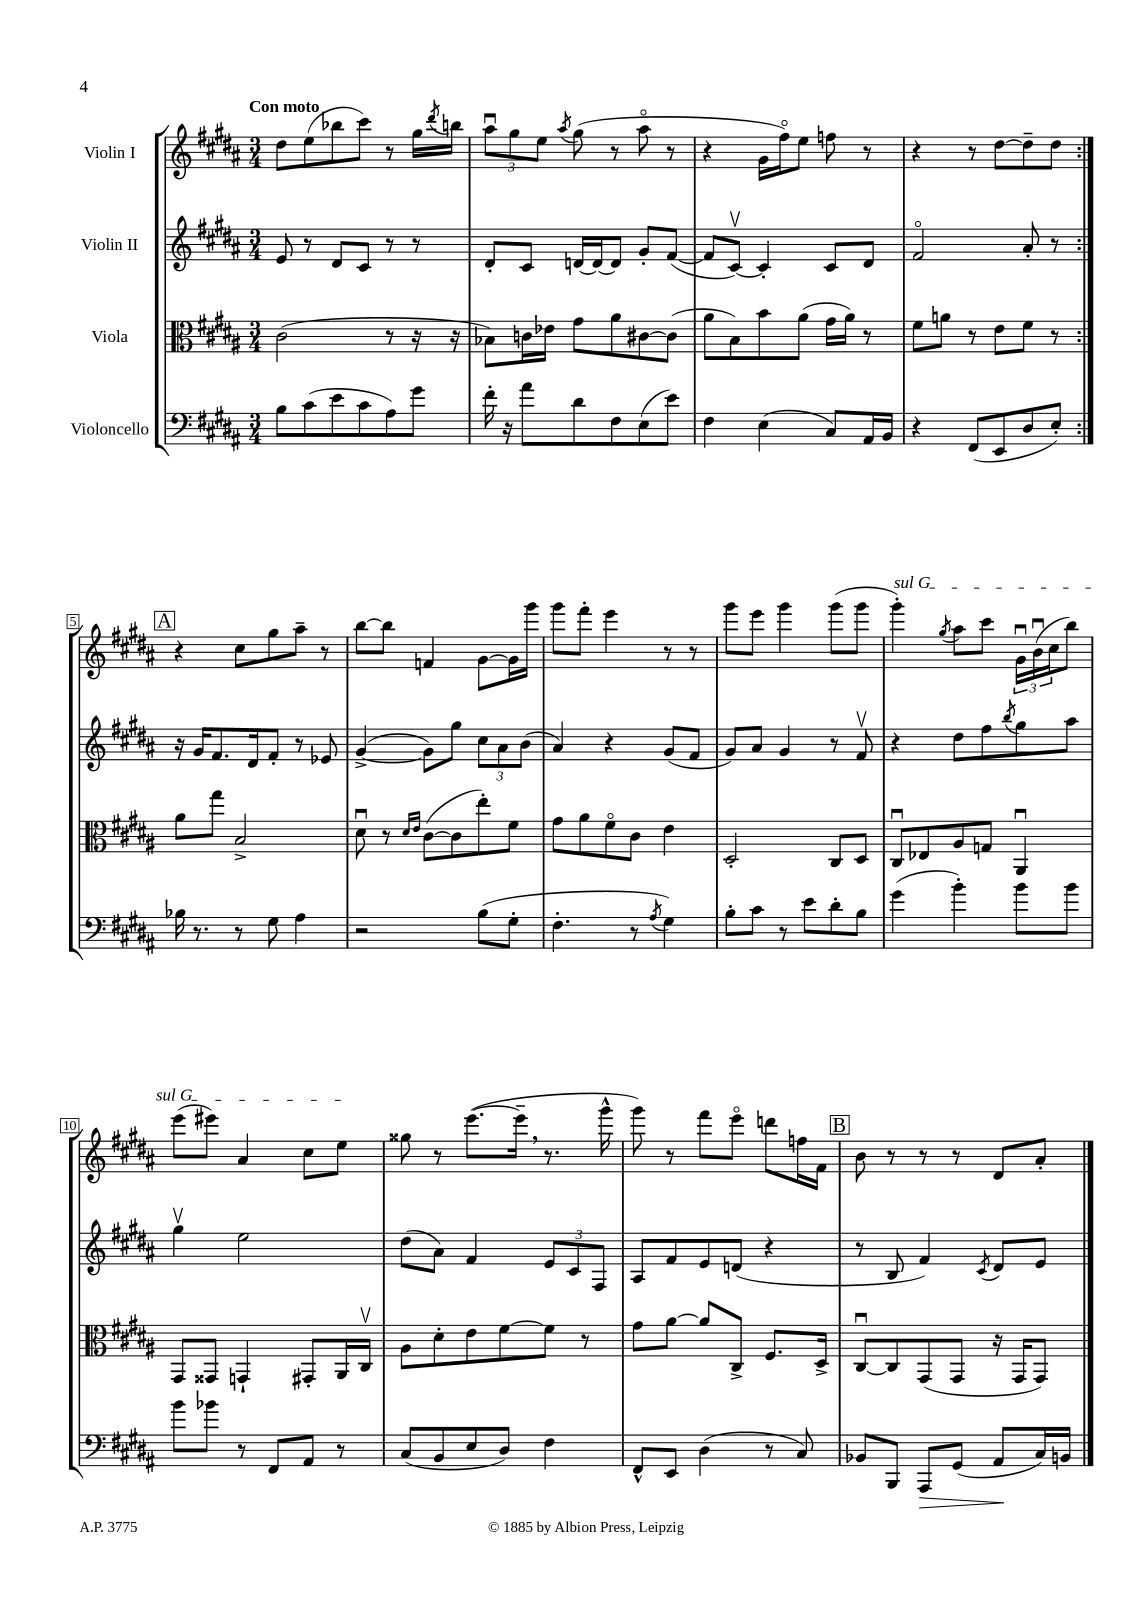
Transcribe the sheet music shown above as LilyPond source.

<<
\new StaffGroup <<
\new Staff = "s0" \with { instrumentName = "Violin I" } {
    \clef treble \key b \major \numericTimeSignature \time 3/4 \tempo "Con moto"
    \repeat volta 2 { dis''8 e''8( bes''8 cis'''8) r8 gis''16 \acciaccatura { dis'''8 } b''16 |
    \tuplet 3/2 { ais''8\downbow gis''8 e''8 } \acciaccatura { ais''8 } gis''8( r8 ais''8\flageolet r8 |
    r4 gis'16 fis''16\flageolet) e''8 f''8 r8 |
    r4 r8 dis''8~ dis''8-- dis''8 | }
    \mark \markup { \box "A" } r4 cis''8 gis''8 ais''8-- r8 |
    b''8~ b''8 f'4 gis'8~ gis'16 gis'''16 |
    gis'''8 fis'''8-. e'''4 r8 r8 |
    gis'''8 e'''8 gis'''4 gis'''8( gis'''8 |
    \once \override TextSpanner.bound-details.left.text = \markup { \italic "sul G" } gis'''4-.\startTextSpan) \acciaccatura { gis''8 } ais''8 cis'''8 \tuplet 3/2 { gis'16\downbow b'16\downbow( cis''16 } b''8) |
    e'''8( eis'''8) ais'4 cis''8 e''8\stopTextSpan |
    gisis''8 r8 e'''8.~( e'''16-- \breathe r8. gis'''16-^ |
    gis'''8) r8 fis'''8 e'''8\flageolet d'''8 f''16 fis'16 |
    \mark \markup { \box "B" } b'8 r8 r8 r8 dis'8 ais'8-. \bar "|." |
}
\new Staff = "s1" \with { instrumentName = "Violin II" } {
    \clef treble \key b \major \numericTimeSignature \time 3/4
    \repeat volta 2 { e'8 r8 dis'8 cis'8 r8 r8 |
    dis'8-. cis'8 d'16~ d'16~ d'8 gis'8-. fis'8~( |
    fis'8 cis'8~\upbow) cis'4-. cis'8 dis'8 |
    fis'2\flageolet ais'8-. r8 | }
    \mark \markup { \box "A" } r16 gis'16 fis'8. dis'16 fis'8-. r8 ees'8 |
    gis'4~->( gis'8) gis''8 \tuplet 3/2 { cis''8 ais'8 b'8( } |
    ais'4) r4 gis'8( fis'8 |
    gis'8) ais'8 gis'4 r8 fis'8\upbow |
    r4 dis''8 fis''8 \acciaccatura { b''8 } gis''8 ais''8 |
    gis''4\upbow e''2 |
    dis''8( ais'8) fis'4 \tuplet 3/2 { e'8 cis'8 fis8 } |
    ais8 fis'8 e'8 d'8( r4 |
    \mark \markup { \box "B" } r8 b8 fis'4) \acciaccatura { cis'8 } dis'8 e'8 \bar "|." |
}
\new Staff = "s2" \with { instrumentName = "Viola" } {
    \clef alto \key b \major \numericTimeSignature \time 3/4
    \repeat volta 2 { cis'2( r8 r16 r16 |
    bes8) c'16 ees'16 gis'8 ais'8 cis'8~ cis'8( |
    ais'8 b8) b'8 ais'8( gis'16 ais'16) r8 |
    fis'8 a'8 r8 e'8 fis'8 r8 | }
    \mark \markup { \box "A" } ais'8 gis''8 b2-> |
    dis'8\downbow r8 \grace { dis'16 e'16 } cis'8~( cis'8 e''8-.) fis'8 |
    gis'8 ais'8 fis'8\flageolet cis'8 e'4 |
    dis2-. cis8 dis8 |
    cis8\downbow ees8 ais8 g8 ais,4\downbow |
    gis,8 gisis,8 g,4-! gis,8-. ais,16 cis16\upbow |
    ais8 dis'8-. e'8 fis'8~ fis'8 r8 |
    gis'8 ais'8~ ais'8 cis8-> fis8. dis16-> |
    \mark \markup { \box "B" } cis8~\downbow cis8 gis,8( gis,8 r16 gis,16 gis,8) \bar "|." |
}
\new Staff = "s3" \with { instrumentName = "Violoncello" } {
    \clef bass \key b \major \numericTimeSignature \time 3/4
    \repeat volta 2 { b8 cis'8( e'8 cis'8 ais8) gis'8 |
    fis'16-. r16 ais'8 dis'8 fis8 e8( e'8) |
    fis4 e4( cis8) ais,16 b,16 |
    r4 fis,8( e,8 dis8 e8-.) | }
    \mark \markup { \box "A" } bes16 r8. r8 gis8 ais4 |
    r2 b8( gis8-. |
    fis4.-. r8 \acciaccatura { ais8 } gis4) |
    b8-. cis'8 r8 e'8 dis'8-. b8 |
    gis'4( b'4-.) b'8 b'8 |
    b'8 bes'8 r8 fis,8 ais,8 r8 |
    cis8( b,8 e8 dis8) fis4 |
    fis,8-^ e,8 dis4( r8 cis8) |
    \mark \markup { \box "B" } bes,8 b,,8 ais,,8\> gis,8( ais,8\! cis16) b,16 \bar "|." |
}
>>
>>
\layout { \context { \Score \override BarNumber.stencil = #(make-stencil-boxer 0.1 0.3 ly:text-interface::print) } }
